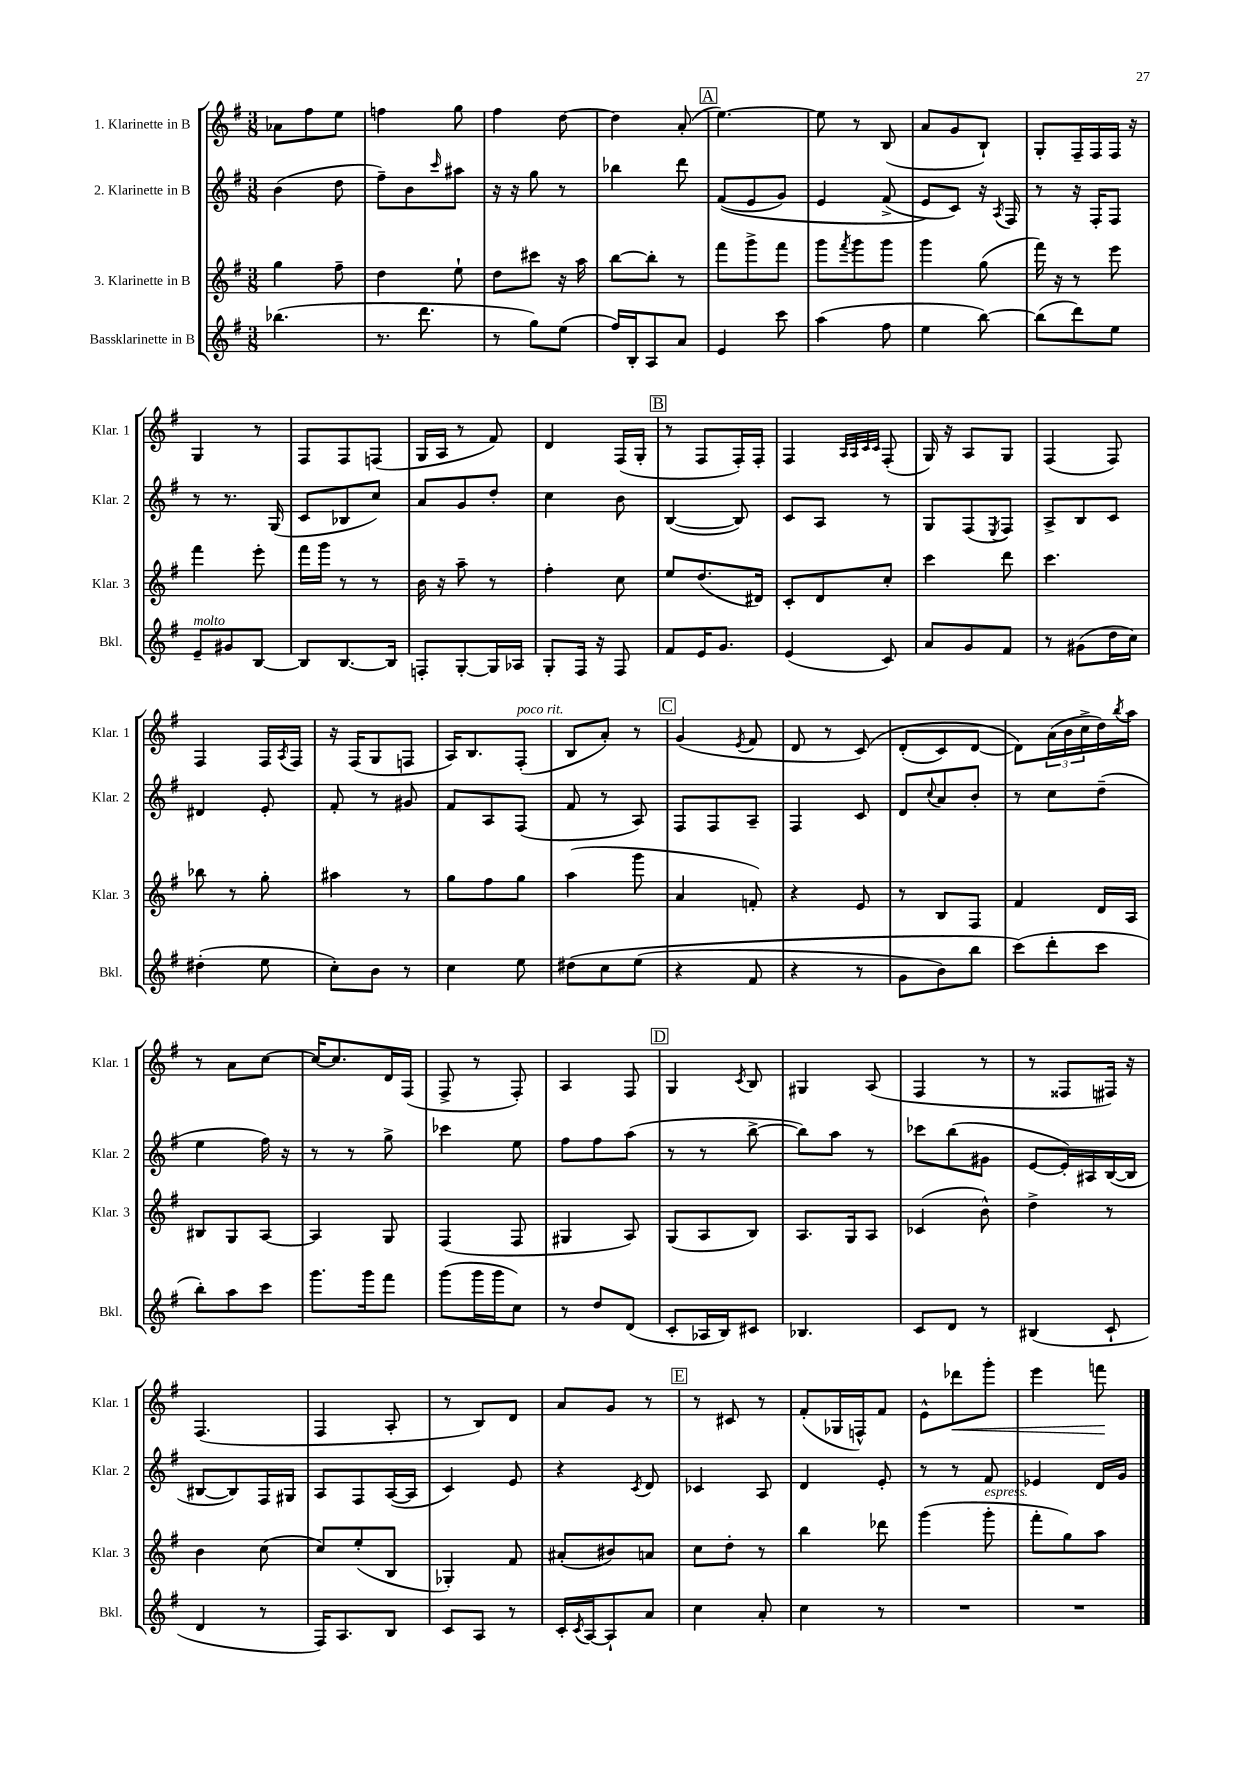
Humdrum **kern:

**kern	**kern	**kern	**kern
*staff4	*staff3	*staff2	*staff1
*clefG2	*clefG2	*clefG2	*clefG2
*k[f#]	*k[f#]	*k[f#]	*k[f#]
*M3/8	*M3/8	*M3/8	*M3/8
(4.bb-	4gg	(4b	8a-
.	.	.	8ff#
.	8ff#~	8dd	8ee
=	=	=	=
8.r	4dd	8ff#~)	4ff
.	.	8b	.
8.ddd	.	.	.
.	.	16qqccc	.
.	8ee`	8aa#	8gg
=	=	=	=
8r	8dd	16r	4ff#
.	.	16r	.
8gg)	8ccc#	8gg	.
(8ee	16r	8r	[8dd
.	16aa	.	.
=	=	=	=
16ff#)	[8bb	4bb-	4dd]
16B'	.	.	.
8A	8bb']	.	.
8a	8r	8ddd	(8a'
=	=	=	=
4e	8fff#	&((8f#	[4.ee)
.	8ggg^	8e	.
8ccc	8fff#	8g)	.
=	=	=	=
(4aa	8ggg	4e	8ee]
.	8qfff#	.	.
.	8ggg	.	8r
8ff#	8ggg	(8f#^	(8B
=	=	=	=
4ee	4ggg	8e&)	8a
.	.	8c)	8g
[8bb)	(8gg	16r	8B`)
.	.	8qA	.
.	.	16F#	.
=	=	=	=
(8bb]	16fff#)	8r	8G'
.	16r	.	.
8ddd)	8r	16r	16F#~
.	.	16F#'	16F#
8ee	8eee	8F#	16F#
.	.	.	16r
=	=	=	=
8e~	4fff#	8r	4G
8g#	.	8.r	.
[8B	8eee'	.	8r
.	.	(16G	.
=	=	=	=
8B]	16fff#	8c	8F#
.	16ggg	.	.
[8.B	8r	8B-	8F#
.	8r	8cc)	(8F
16B]	.	.	.
=	=	=	=
8F'	16b	8a	16G
.	16r	.	16A
[8G'	8aa~	8g	8r
16G]	8r	8dd'	8f#)
16A-	.	.	.
=	=	=	=
8G'	4ff#'	4cc	4d
16F#	.	.	.
16r	.	.	.
8F#	8cc	8b	(16F#
.	.	.	16G'
=	=	=	=
8f#	8ee	([4B	8r
16e	(8.dd	.	8F#
8.g	.	.	.
.	.	8B])	16F#')
.	16d#)	.	16F#'
=	=	=	=
(4e	8c'	8c	4F#
.	8d	8A	.
.	.	.	32qqA
.	.	.	32qqA
.	.	.	32qqc
.	.	.	32qqc
8c)	8cc'	8r	(8F#'
=	=	=	=
8a	4ccc	8G	16G)
.	.	.	16r
8g	.	(8F#	8A
.	.	8qE	.
8f#	8ddd	8F#)	8G
=	=	=	=
8r	4.ccc	8A^	(4F#
(8g#	.	8B	.
16dd	.	8c	8F#)
16cc)	.	.	.
=	=	=	=
(4dd#'	8bb-	4d#	4F#
.	8r	.	.
8ee	8gg'	8e'	16F#
.	.	.	8qA
.	.	.	16F#
=	=	=	=
8cc')	4aa#	8f#'	16r
.	.	.	(16F#
8b	.	8r	8G
8r	8r	8g#	8F
=	=	=	=
4cc	8gg	8f#	16A)
.	.	.	8.B
.	8ff#	8A	.
8ee	8gg	(8F#	(8F#'
=	=	=	=
&(8dd#	(4aa	8f#	8B
8cc	.	8r	8a')
(8ee	8ggg	8A)	8r
=	=	=	=
4r	4a	8F#	(4g
.	.	8F#	.
.	.	.	8qe
8f#	8f')	8A~	8f#
=	=	=	=
4r	4r	4F#	8d
.	.	.	8r
8r	8e	8c	&(8c)
=	=	=	=
8g	8r	8d	(8d'
.	.	8qqcc	.
8b)	8B	8a	8c)
8bb	8F#	8b'	[8d
=	=	=	=
(8ccc&)	4f#	8r	8d]&)
8ddd'	.	8cc	(24a
.	.	.	24b
.	.	.	24cc^
8ccc	16d	(8dd~	16dd)
.	.	.	8qbb
.	16A	.	16aa
=	=	=	=
8bb')	8B#	4ee	8r
8aa	8G	.	8a
8ccc	[8A	16ff#)	[8cc
.	.	16r	.
=	=	=	=
8.ggg	4A]	8r	16cc_
.	.	.	8.cc]
.	.	8r	.
16ggg	.	.	.
8fff#	8G	8gg^	16d
.	.	.	(16F#
=	=	=	=
(8ggg	(4F#	4ccc-	8F#^
16ggg	.	.	8r
16ggg	.	.	.
8cc)	8F#	8ee	8F#')
=	=	=	=
8r	4G#	8ff#	4A
8dd	.	8ff#	.
(8d	8A)	(8aa	8F#
=	=	=	=
8c'	(8G	8r	4G
16A-	8A	8r	.
16B)	.	.	.
.	.	.	8qc
8c#	8B)	[8bb^	8B
=	=	=	=
4.B-	8.A	8bb])	4G#
.	.	8aa	.
.	16G	.	.
.	8A	8r	(8A
=	=	=	=
8c	(4c-	8ccc-	4F#
8d	.	(8bb	.
8r	8b^^)	8g#	8r
=	=	=	=
(4B#	4dd^	[8e	8r
.	.	16e'])	8F##
.	.	16A#	.
8c`	8r	([16B	16F#)
.	.	16B]	16r
=	=	=	=
4d	4b	[8B#	(4.F#
.	.	8B#])	.
8r	(8cc	16F#	.
.	.	16G#	.
=	=	=	=
16F#)	8cc)	8A	4F#
8.A	.	.	.
.	(8ee'	8F#	.
8B	8B	([16A	8A'
.	.	16A]	.
=	=	=	=
8c	4G-')	4c)	8r
8A	.	.	8B)
8r	8f#	8e	8d
=	=	=	=
16c'	(8a#'	4r	8a
8qc	.	.	.
[16A	.	.	.
8A`]	8b#)	.	8g
.	.	8qc	.
8a	8a	8d	8r
=	=	=	=
4cc	8cc	4c-	8r
.	8dd'	.	8c#
8a'	8r	8A	8r
=	=	=	=
4cc	4bb	4d	(8f#'
.	.	.	16G-
.	.	.	16F^^)
8r	8ddd-	8e'	8f#
=	=	=	=
4.r	(4ggg	8r	8e^^
.	.	8r	8ddd-
.	8ggg'	8f#	8ggg'
=	=	=	=
4.r	8fff#'	4e-	4eee
.	8gg)	.	.
.	8aa	16d	8fff
.	.	16g	.
==	==	==	==
*-	*-	*-	*-
